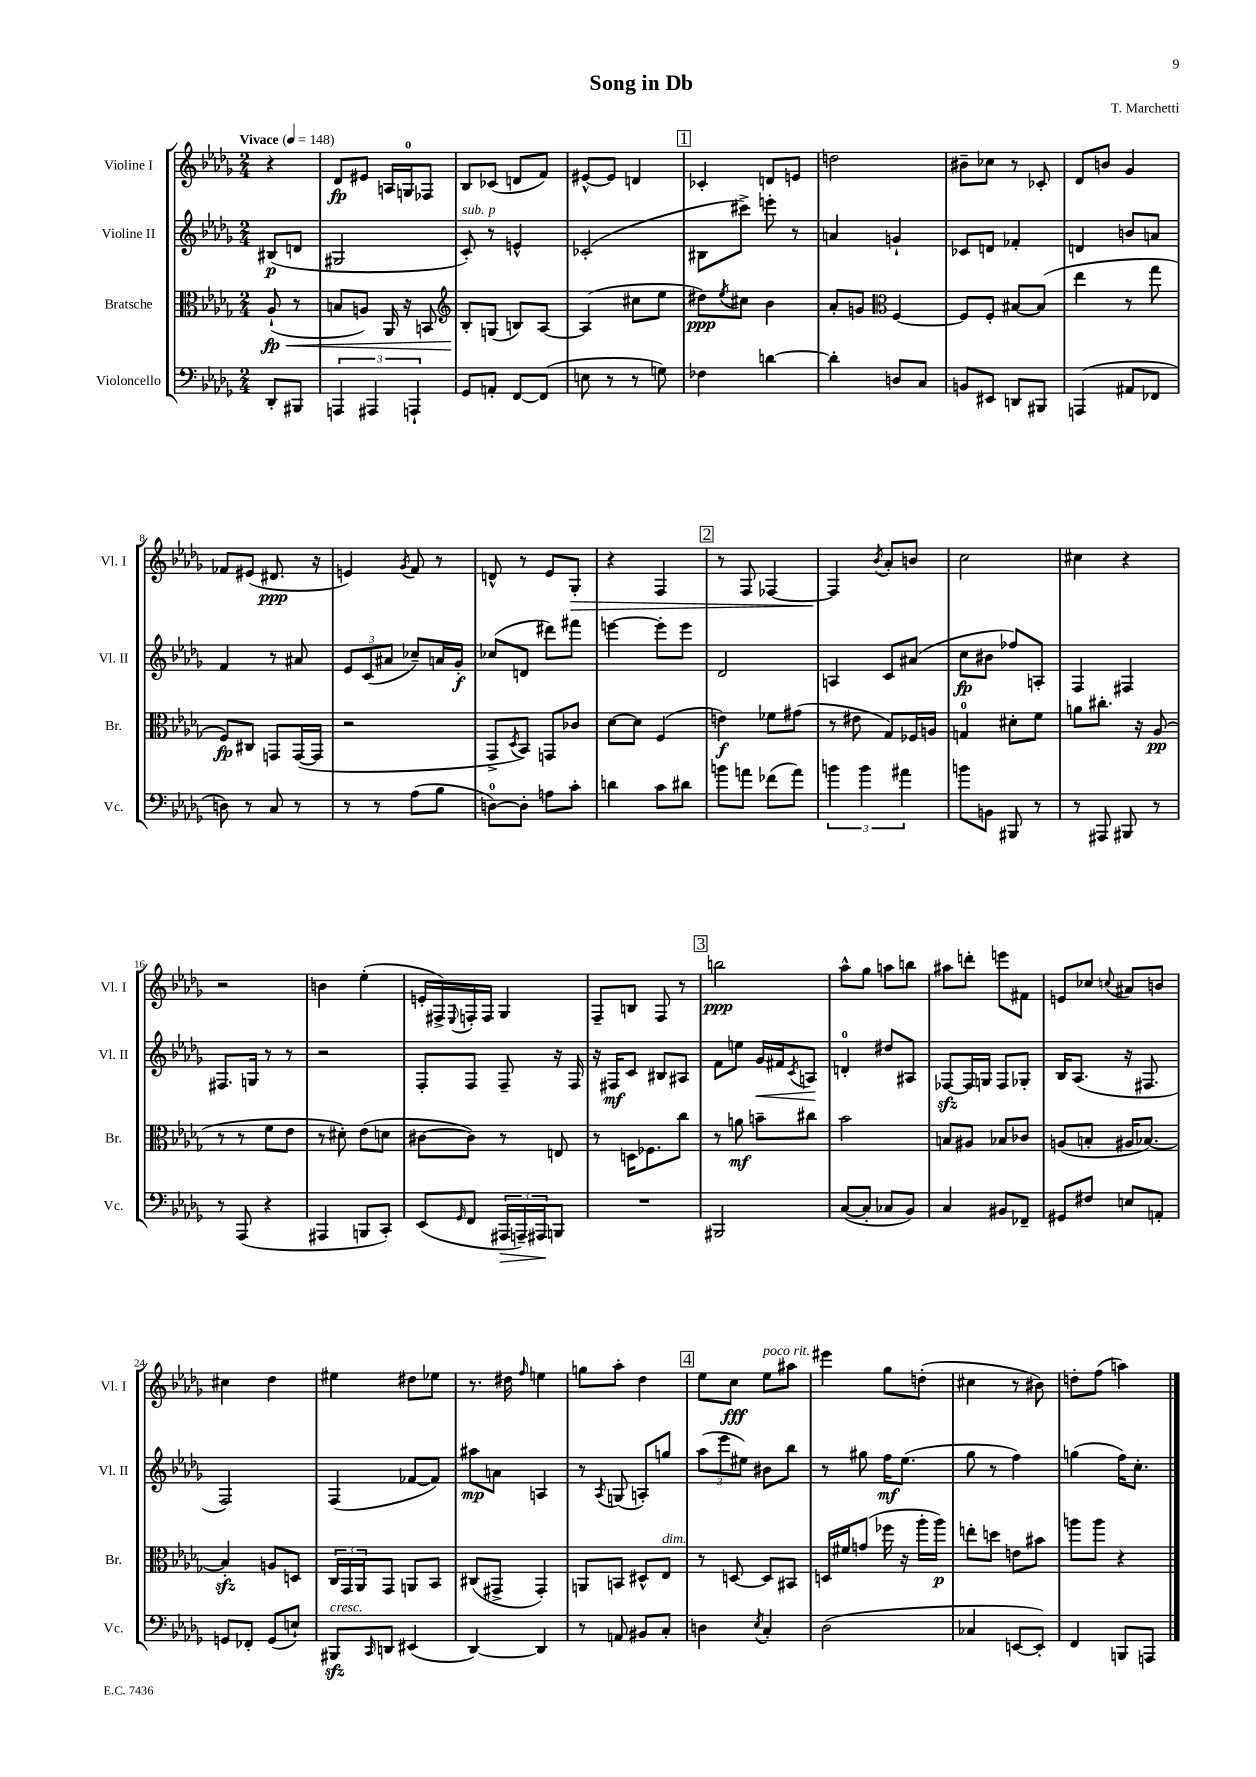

**kern	**kern	**kern	**kern
*staff4	*staff3	*staff2	*staff1
*clefF4	*clefC3	*clefG2	*clefG2
*k[b-e-a-d-g-]	*k[b-e-a-d-g-]	*k[b-e-a-d-g-]	*k[b-e-a-d-g-]
*M2/4	*M2/4	*M2/4	*M2/4
*MM148	*MM148	*MM148	*MM148
8DD-'	(8A-`	(8B#	4r
8BBB#	8r	8d	.
=	=	=	=
6AAA	8B	2G#	8d-
.	8A)	.	8e#
6AAA#	.	.	.
.	16AA-	.	16A
.	16r	.	16G
6AAA`	.	.	.
.	8BB	.	8F-
=	=	=	=
*	*clefG2	*	*
8GG-	8B-'	8c')	8B-
8AA'	(8G	8r	(8c-
[8FF	8B)	4e^^	8d
(8FF]	[8A-	.	8f)
=	=	=	=
8E	(4A-]	(2c-'	[8e#^^
8r	.	.	8e#]
8r	8cc#	.	4d
8G)	8ee-	.	.
=	=	=	=
4F-	8dd#)	8B#	4c-'
.	8qee-	.	.
.	8cc#	8ccc#^)	.
[4d	4b-	8eee'	8d
.	.	8r	8e
=	=	=	=
4d']	8a-'	4a	2dd
.	8g	.	.
*	*clefC3	*	*
8D	[4F	4g`	.
8C	.	.	.
=	=	=	=
8BB	8F]	8c-	8b#~
8EE#	8F'	8d	8cc-
8DD	[8B#	4f-'	8r
8BBB#	(8B#]	.	8c-'
=	=	=	=
(4AAA	4ee-	4d	8d-
.	.	.	8b
8AA#	8r	8b	4g-
8FF-	8gg-	8a	.
=	=	=	=
8D)	8F)	4f	8f-
8r	8C#	.	(8e#
8C	8GG	8r	8.d#
8r	([16GG	8a#	.
.	16GG]	.	16r
=	=	=	=
8r	2r	12e-	4e)
.	.	(12c	.
8r	.	.	.
.	.	12a#	.
.	.	.	8qg-
(8A-	.	8cc-~)	8f
8B-	.	16a	8r
.	.	16g-'	.
=	=	=	=
[8D)	8GG-^	(8cc-	8d^^
.	8qD-	.	.
8D']	8BB-)	8d	8r
8A	8GG	8ddd#)	8e-
8c'	8c-	8fff#	8G-'
=	=	=	=
4d	[8d-	[4eee	4r
.	8d-]	.	.
8c	(4F	8eee']	4F
8d#	.	8eee	.
=	=	=	=
8b	4e)	2d-	8r
8a	.	.	8F
(8f-	8f-	.	[4F-
8a)	(8g#	.	.
=	=	=	=
6b	8r	4A	4F-]
.	8e#	.	.
6b	.	.	.
.	.	.	8qb-
.	8G-)	8c	8a-'
6a#	.	.	.
.	16F-	(8a#	8b
.	16A	.	.
=	=	=	=
8b	4G	8cc	2cc
8BB	.	8b#	.
8BBB#	8d#'	8ff-)	.
8r	8f	8A'	.
=	=	=	=
8r	8a	4F	4cc#
8AAA#	8.cc#'	.	.
8BBB#	.	4F#	4r
.	16r	.	.
8r	(8A-	.	.
=	=	=	=
8r	8r	8.F#	2r
(8AAA-	8r	.	.
.	.	16G	.
4r	8f	8r	.
.	8e-	8r	.
=	=	=	=
4AAA#	8r	2r	4b
.	8d#')	.	.
8BBB	(8e-	.	(4ee-'
8CC')	8d	.	.
=	=	=	=
(8EE-	[8c#	8F'	16e'
.	.	.	16F#^)
16qqGG-	.	.	8qqE-
8FF	8c#])	8F	16F'
.	.	.	16F
24AAA#	8r	8F~	4G-
24AAA~)	.	.	.
24AAA#	.	.	.
8BBB	8E	16r	.
.	.	16F	.
=	=	=	=
2r	8r	16r	8F~
.	.	16F#	.
.	16D	8c	8B
.	8.F-	.	.
.	.	8B#	8F
.	8cc	8A#	8r
=	=	=	=
2BBB#	8r	8f	2bb
.	8a	8ee	.
.	8b~	16g-	.
.	.	16f#	.
.	.	8qc	.
.	8cc#	8A	.
=	=	=	=
([8C	2b-	4d'	8aa-^^
8C']	.	.	8gg-
8C-	.	8dd#	8aa
8BB-)	.	8A#	8bb
=	=	=	=
4C	8B	[8F-	8aa#
.	8A#	16F-]	8ddd'
.	.	16G	.
8BB#	8B-	8F-	8eee
8FF-~	8c-	8G-'	8f#
=	=	=	=
8GG#	(8A	16B-	8e
.	.	(8.A-	.
8F#	8B'	.	8cc-
.	.	.	8qqcc
8E	16A#	16r	8a#
.	[8.B-)	8.F#	.
8AA'	.	.	8b
=	=	=	=
8GG	4B-']	2F)	4cc#
8FF-'	.	.	.
(8GG	8A	.	4dd-
8E`)	8D	.	.
=	=	=	=
8BBB#	24C	(4F	4ee#
.	24GG-	.	.
.	24AA-	.	.
16qqCC	.	.	.
8DD	8GG-	.	.
(4EE#	8AA	[8f-	8dd#
.	8BB-	8f-])	8ee-
=	=	=	=
[4DD-)	(8C#	8aa#	8.r
.	8GG#^	8a	.
.	.	.	16dd#
.	.	.	16qqff
4DD-]	4GG#')	4A	4ee
=	=	=	=
8r	8AA	8r	8gg
.	.	8qA-	.
8AA	8BB	(8G	8aa-'
8BB#	8D#^^	8A')	4dd-
8C'	8E-	8gg	.
=	=	=	=
4D	8r	(12aa-	8ee-
.	.	12eee-	.
.	[8D	.	8cc
.	.	12ee#)	.
8qE-	.	.	.
4C'	8D]	8b#	8ee-
.	8BB#	8bb-	8aa#
=	=	=	=
(2D-	16D	8r	4eee#
.	16f#	.	.
.	(8g	8gg#	.
.	16ff-	16ff	8gg-
.	16r	(8.ee-	.
.	16aa-'	.	(8dd'
.	16aa-)	.	.
=	=	=	=
4C-	8ee'	8gg-	4cc#
.	8dd	8r	.
[8EE	8e	4ff)	8r
8EE'])	8b#	.	8b#)
=	=	=	=
4FF	8aa	(4gg	8dd'
.	8aa	.	(8ff
8BBB	4r	16ff)	4aa)
.	.	8.cc'	.
8AAA	.	.	.
==	==	==	==
*-	*-	*-	*-
